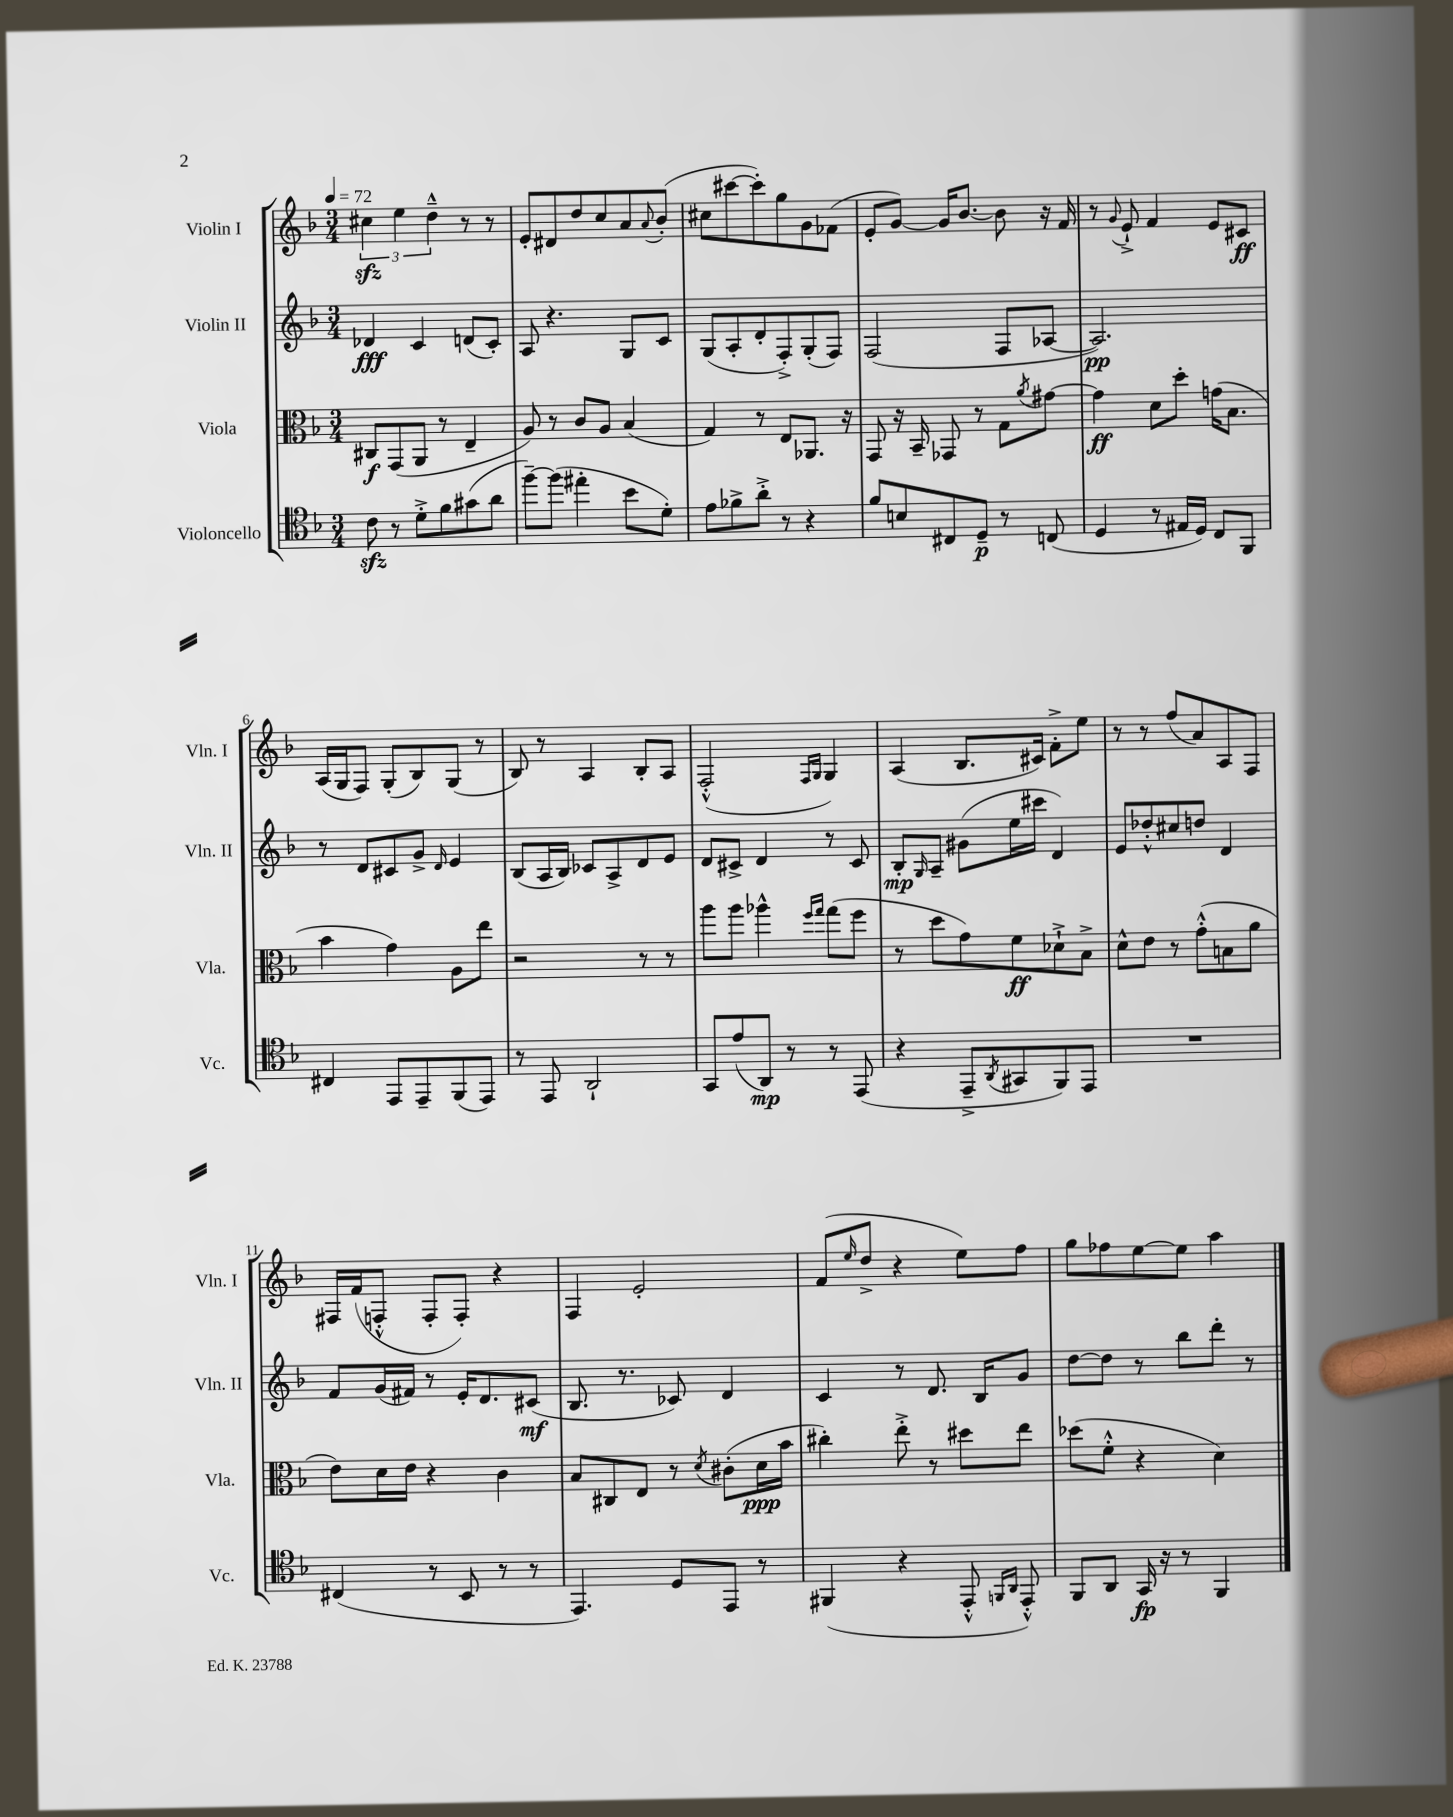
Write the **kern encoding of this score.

**kern	**dynam	**kern	**dynam	**kern	**dynam	**kern	**dynam
*part4	*part4	*part3	*part3	*part2	*part2	*part1	*part1
*staff4	*staff4	*staff3	*staff3	*staff2	*staff2	*staff1	*staff1
*I"Violoncello	*	*I"Viola	*	*I"Violin II	*	*I"Violin I	*
*I'Vc.	*	*I'Vla.	*	*I'Vln. II	*	*I'Vln. I	*
*clefC4	*	*clefC3	*	*clefG2	*	*clefG2	*
*k[b-]	*	*k[b-]	*	*k[b-]	*	*k[b-]	*
*M3/4	*	*M3/4	*	*M3/4	*	*M3/4	*
*MM72	*	*MM72	*	*MM72	*	*MM72	*
=1	=1	=1	=1	=1	=1	=1	=1
8czz\	.	8C#X/L	f	4d-X/	fff	6cc#Xzz\	.
8r	.	(8GG/	.	.	.	.	.
.	.	.	.	.	.	6ee\	.
8d'^\L	.	8AA/J	.	4c/	.	.	.
.	.	.	.	.	.	6dd~^^\	.
8f\	.	8r	.	.	.	.	.
(8g#X\	.	4E~/	.	(8dn/L	.	8r	.
8a\J	.	.	.	8c'/J)	.	8r	.
=2	=2	=2	=2	=2	=2	=2	=2
[8ff~\L)	.	8A/)	.	8A/	.	8e'/L	.
(8ff\J]	.	8r	.	4.r	.	8d#X/	.
4ee#X'\	.	8c/L	.	.	.	8dd/	.
.	.	8A/J	.	.	.	8cc/	.
8b-\L	.	(4B-/	.	8G/L	.	8a/	.
.	.	.	.	.	.	8qqa/	.
8d'\J)	.	.	.	8c/J	.	(8b-'/J	.
=3	=3	=3	=3	=3	=3	=3	=3
8e\L	.	4G/)	.	(8G/L	.	8cc#X\L	.
8f-X^\	.	.	.	8A'/	.	[8ccc#X\	.
8a'^\J	.	8r	.	8d'/	.	8ccc#'\])	.
8r	.	8E/L	.	8F'^/)	.	8gg\	.
4r	.	8.AA-X/J	.	(8G'/	.	8g\	.
.	.	.	.	8F/J)	.	(8f-X\J	.
.	.	16r	.	.	.	.	.
=4	=4	=4	=4	=4	=4	=4	=4
8f/L	.	8GG/	.	(2F/	.	8e'/L	.
8Bn/	.	16r	.	.	.	[8g/J)	.
.	.	16BB-~/	.	.	.	.	.
8C#X/	.	8GG-X/	.	.	.	16g/KL]	.
.	.	.	.	.	.	[8.b-/J	.
8D~/J	p	8r	.	.	.	.	.
8r	.	8G\L	.	8F/L	.	8b-\]	.
.	.	8qa/	.	.	.	.	.
(8Cn/	.	[8g#X\J	.	[8A-X/J	.	16r	.
.	.	.	.	.	.	16f/	.
=5	=5	=5	=5	=5	=5	=5	=5
4D/	.	4g#\]	ff	2.A-/])	pp	8r	.
.	.	.	.	.	.	8qqg/	.
.	.	.	.	.	.	8e`^/	.
8r	.	8d\L	.	.	.	4f/	.
16E#X/LL	.	8dd'\J	.	.	.	.	.
16D/JJ)	.	.	.	.	.	.	.
8C/L	.	(16gn\KL	.	.	.	8e/L	.
.	.	8.B-\J	.	.	.	.	.
8FF/J	.	.	.	.	.	8c#X/J	ff
!!LO:LB:g=z
=6	=6	=6	=6	=6	=6	=6	=6
4C#X/	.	4b-\	.	8r	.	(16A/LL	.
.	.	.	.	.	.	16G/J	.
.	.	.	.	8d/L	.	8F/J)	.
8EE/L	.	4g\)	.	8c#X/	.	(8G'/L	.
8EE~/	.	.	.	8g^/J	.	8B-/)	.
.	.	.	.	16qqd/	.	.	.
(8FF/	.	8A\L	.	4e/	.	(8G/J	.
8EE/J)	.	8ee\J	.	.	.	8r	.
=7	=7	=7	=7	=7	=7	=7	=7
8r	.	2r	.	(8B-/L	.	8B-/)	.
8EE/	.	.	.	16A/L	.	8r	.
.	.	.	.	16B-/JJ)	.	.	.
2AA`/	.	.	.	8c-X/L	.	4A/	.
.	.	.	.	8A^/	.	.	.
.	.	8r	.	8d/	.	8B-'/L	.
.	.	8r	.	8e/J	.	8A/J	.
=8	=8	=8	=8	=8	=8	=8	=8
8GG/L	.	8aa\L	.	8d/L	.	(2F'^^/	.
(8e/	.	8aa\J	.	8c#X^/J	.	.	.
8AA/J)	mp	4aa-X^^\	.	4d/	.	.	.
8r	.	.	.	.	.	.	.
.	.	16qqff/LL	.	.	.	16qqF/LL	.
.	.	16qqgg/JJ	.	.	.	16qqG/JJ	.
8r	.	(8gg\L	.	8r	.	4G/)	.
(8EE/	.	8ff\J	.	8c#/	.	.	.
=9	=9	=9	=9	=9	=9	=9	=9
4r	.	8r	.	8B-'/L	mp	(4A/	.
.	.	.	.	16qqG/	.	.	.
.	.	8dd\L	.	8A~/J	.	.	.
8EE~^/L	.	8g\)	.	(8g#X\L	.	8.B-/L	.
8qAA/	.	.	.	.	.	.	.
8GG#X/	.	8f\	ff	16ee\L	.	.	.
.	.	.	.	16ccc#X\JJ	.	16c#X/Jk)	.
8FF/)	.	8d-X`^\	.	4d/)	.	8f'^\L	.
8EE/J	.	8B-^\J	.	.	.	8ee\J	.
=10	=10	=10	=10	=10	=10	=10	=10
2.r	.	8d^^\L	.	8e/L	.	8r	.
.	.	8e\J	.	8dd-X'^^/	.	8r	.
.	.	8r	.	8cc#X/	.	(8ff/L	.
.	.	(8g'^^\L	.	8ddn/J	.	8a/)	.
.	.	8Bn\	.	4d/	.	8A/	.
.	.	8a\J	.	.	.	8F/J	.
!!LO:LB:g=z
=11	=11	=11	=11	=11	=11	=11	=11
(4C#X/	.	8e\L)	.	8f/L	.	16F#X/LL	.
.	.	.	.	.	.	(16f/J	.
.	.	16d\L	.	(16g/L	.	8Fn'^^/J	.
.	.	16e\JJ	.	16f#X/JJ)	.	.	.
8r	.	4r	.	8r	.	8F'/L	.
8BB-/	.	.	.	16e'/KL	.	8F'/J)	.
.	.	.	.	8.d/	.	.	.
8r	.	4c\	.	.	.	4r	.
8r	.	.	.	(8c#X/J	mf	.	.
=12	=12	=12	=12	=12	=12	=12	=12
4.EE/)	.	8B-/L	.	8.B-/	.	4F/	.
.	.	8C#X/	.	.	.	.	.
.	.	.	.	8.r	.	.	.
.	.	8E/J	.	.	.	2e'/	.
8D/L	.	8r	.	8c-X/)	.	.	.
.	.	8qd/	.	.	.	.	.
8EE/J	.	(8c#X'\L	.	4d/	.	.	.
8r	.	16d\L	ppp	.	.	.	.
.	.	16b-\JJ	.	.	.	.	.
=13	=13	=13	=13	=13	=13	=13	=13
(4FF#X/	.	4cc#X'\)	.	4c/	.	(8f/L	.
.	.	.	.	.	.	16qqee/	.
.	.	.	.	.	.	8dd^/J	.
4r	.	8ee'^\	.	8r	.	4r	.
.	.	8r	.	8.d/	.	.	.
8EE'^^/	.	8dd#X\L	.	.	.	8ee\L)	.
.	.	.	.	16B-/KL	.	.	.
16qqFFn/LL	.	.	.	.	.	.	.
16qqAA/JJ	.	.	.	.	.	.	.
8EE'^^/)	.	8ee\J	.	8g/J	.	8ff\J	.
=14	=14	=14	=14	=14	=14	=14	=14
8FF/L	.	(8dd-X\L	.	[8dd\L	.	8gg\L	.
8AA/J	.	8f'^^\J	.	8dd\J]	.	8ff-X\	.
16GG/	fp	4r	.	8r	.	[8ee\	.
16r	.	.	.	.	.	.	.
8r	.	.	.	8bb-\L	.	8ee\J]	.
4FF/	.	4d\)	.	8ddd'\J	.	4aa\	.
.	.	.	.	8r	.	.	.
==	==	==	==	==	==	==	==
*-	*-	*-	*-	*-	*-	*-	*-
